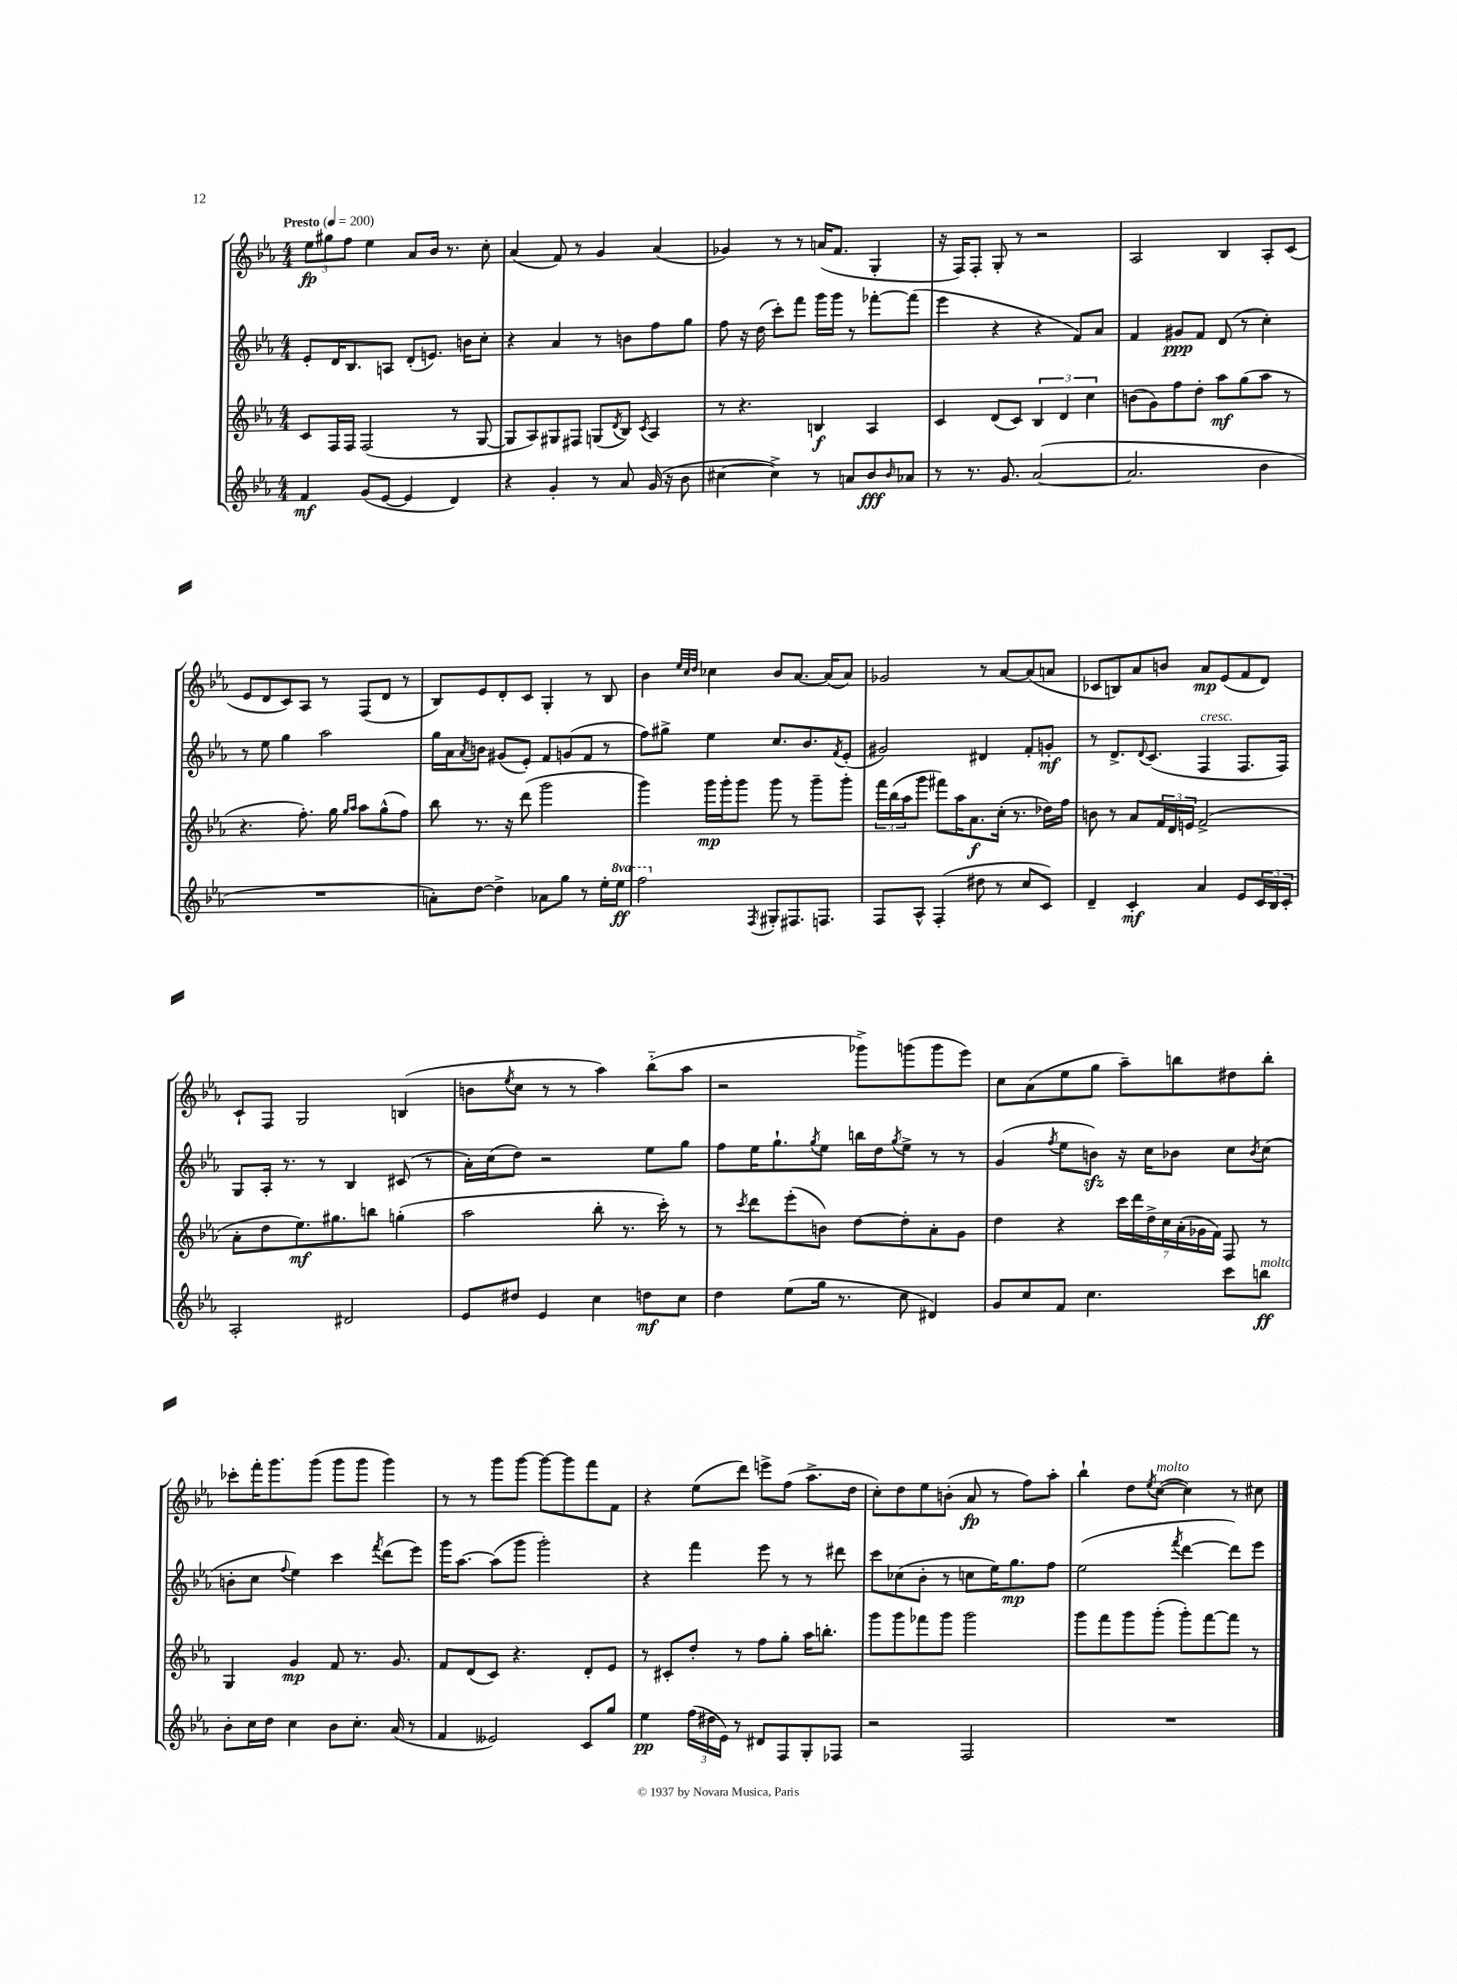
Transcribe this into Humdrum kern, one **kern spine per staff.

**kern	**kern	**kern	**kern
*staff4	*staff3	*staff2	*staff1
*clefG2	*clefG2	*clefG2	*clefG2
*k[b-e-a-]	*k[b-e-a-]	*k[b-e-a-]	*k[b-e-a-]
*M4/4	*M4/4	*M4/4	*M4/4
*MM200	*MM200	*MM200	*MM200
4f	8c	8e-'	12ee-
.	.	.	12gg#
.	16F	16d	.
.	.	.	12ff
.	16F	8.B-	.
(8g	(2F	.	4ee-
[8e-	.	8A	.
4e-]	.	(8d'	8a-
.	.	8.e)	16b-
.	.	.	8.r
4d)	8r	.	.
.	.	16b	.
.	[8G	8cc'	8cc'
=	=	=	=
4r	8G]	4r	(4a-
.	8A-)	.	.
4g'	8G#	4a-	8f)
.	8F#	.	8r
8r	(8G	8r	4g
.	8qd	.	.
8a-	8B-)	8b	.
.	8qc	.	.
(16g	4A-	8ff	(4a-
16r	.	.	.
8b-	.	8gg	.
=	=	=	=
[4cc#	8r	8ff	4g-)
.	4.r	16r	.
.	.	(16dd	.
4cc#^])	.	8ccc')	8r
.	.	8fff	8r
8r	4B	16ggg	(16a
.	.	16ggg	8.f
8a	.	8r	.
8b-	4A-	[8fff-'	4G'
16qqb-	.	.	.
8a-	.	(8fff-]	.
=	=	=	=
8r	4c	4eee-	16r
.	.	.	16F)
8.r	.	.	8F'
.	(8d	4r	8G'
8.g	.	.	.
.	8c)	.	8r
([2a-	6B-	4r	2r
.	6d	.	.
.	.	8f)	.
.	6cc	.	.
.	.	8a-	.
=	=	=	=
2.a-]	(8b	4f	2A-
.	8g)	.	.
.	8ff	8g#	.
.	8dd'	8f	.
.	8aa-	(8d	4B-
.	(8gg	8r	.
4b-	8aa-	4cc')	8A-'
.	8r	.	(8c
=	=	=	=
1r	4.r	8r	8e-
.	.	8ee-	8d
.	.	4gg	8c)
.	8.ff')	.	8A-
.	.	2aa-	8r
.	16gg	.	.
.	16qqgg	.	.
.	16qqaa-	.	.
.	8aa-	.	(8F
.	(8gg^^	.	8d
.	8ff)	.	8r
=	=	=	=
8a')	8bb-	16gg	8B-)
.	.	16a-	.
.	.	8qa-	.
[8dd	8.r	8b	8e-
4dd^]	.	(8g#	8d'
.	16r	.	.
.	(8ddd	8e-')	8c
8a-	2ggg	8f	4G'
8gg	.	(8g	.
8r	.	8f	8r
16ee-'	.	8r	8B-
16eee-	.	.	.
=	=	=	=
2fff	4ggg)	8ff)	4b-
.	.	8gg#^	.
.	.	.	32qqee-
.	.	.	32qqcc
.	.	.	32qqdd
.	16ggg	4ee-	4cc-
.	16ggg'	.	.
.	8ggg	.	.
8qF	.	.	.
8G#'	8ggg	8.cc	8b-
8.F#	8r	.	[8.a-
.	.	8.b-	.
.	8ggg~	.	.
8.F	.	.	(16a-]
.	.	8qf	.
.	8ggg'	(8e-'	8a-)
=	=	=	=
8F	24fff	2g#)	2g-
.	(24bb-	.	.
.	24aa-	.	.
8A-^^	8ggg	.	.
(4F'	8fff#)	.	.
.	16aa-	.	.
.	8.a-	.	.
8dd#	.	4d#	8r
8r	(16cc'	.	[8a-
.	8.r	.	.
8cc	.	8f'	(8a-]
8c)	16dd-)	8g'	8a
.	16ff	.	.
=	=	=	=
4d~	8b	8r	8c-
.	8r	8.d^	8B)
4c'	8a-	.	8a-
.	.	8qqd	.
.	.	(8.c	.
.	24f	.	8b
.	24d	.	.
.	24e	.	.
4a-	(2f^	4F	8a-
.	.	.	(8e-
8e-	.	8.F	8f
24c	.	.	8d)
24B-	.	.	.
.	.	16F)	.
24c'	.	.	.
=	=	=	=
2A-'	8a-'	8G	8c`
.	8dd	16A-'	8F
.	.	8.r	.
.	8.ee-)	.	2G
.	.	8r	.
.	8.gg#	.	.
2d#	.	4B-	.
.	8bb	.	.
.	(4gg'	(8c#	(4B
.	.	8r	.
=	=	=	=
8e-	2aa-	16a-')	8b
.	.	(16cc	.
.	.	.	8qee-
8dd#	.	8dd)	8cc
4e-	.	2r	8r
.	.	.	8r
4cc	8bb-'	.	4aa-)
.	8.r	.	.
8dd	.	8ee-	(8bb-'~
.	16ccc')	.	.
8cc	8r	8gg	8aa-
=	=	=	=
4dd	8r	8ff	2r
.	8qccc	.	.
.	8ddd	16ee-	.
.	.	8.gg`	.
(8ee-	(8eee-'	.	.
.	.	8qgg	.
16gg	8b)	8ee-	.
8.r	.	.	.
.	[8dd	16bb	8ggg-^)
.	.	16dd	.
.	.	8qgg	.
8cc	8dd']	8ee-^	(8ggg
4d#)	8a-'	8r	8ggg
.	8g	8r	8eee-)
=	=	=	=
8g	4dd	(4g	8cc
8cc	.	.	(8a-
.	.	8qff	.
8f	4r	8ee-	8ee-
4.cc	.	8b)	8gg
.	28ccc	16r	8aa-~)
.	28ddd	.	.
.	.	16cc	.
.	28dd^	.	.
.	28cc	.	.
.	.	8b-	8bb
.	(28a-'	.	.
.	28g-	.	.
.	28f)	.	.
8ccc	8F	8cc	8dd#
.	.	8qb-	.
8bb	8r	(8cc	8bb'
=	=	=	=
8b-'	4G	8b'	8ccc-'
16cc	.	8cc	16fff'
16dd	.	.	8.ggg
.	.	8qqff	.
4cc	4g	4ee-)	.
.	.	.	(8ggg
8b-	8f	4ccc	8ggg
8.cc'	8.r	.	8ggg
.	.	8qfff	.
.	.	(8ddd	4ggg)
(16a-	8.g	.	.
8r	.	8eee-)	.
=	=	=	=
4f	8f	16ggg	8r
.	.	[8.aa-	.
.	(8d	.	8r
2e--)	8c)	(8aa-]	8ggg
.	4.r	8ggg	[8ggg
.	.	2ggg')	8ggg_
.	.	.	8ggg]
8c	8d'	.	8fff
8gg	8e-	.	8f
=	=	=	=
4ee-	8r	4r	4r
.	8c#'	.	.
(24ff	8dd'	4fff	(8ee-
24dd#	.	.	.
24e-)	.	.	.
8r	8r	.	8ddd)
8d#	8ff	8eee-	8eee^
8F	8gg'	8r	(8ff
8G'	16aa-	8r	8.aa-^
.	8.bb'	.	.
8F-	.	8ddd#	.
.	.	.	16dd
=	=	=	=
2r	8ggg	8ccc	8cc')
.	8ggg	(8cc-	8dd
.	8fff-	8b-'	8ee-
.	8ggg	8r	(8b'
2F	2ggg	8cc	8a-
.	.	16ee-)	8r
.	.	8.gg	.
.	.	.	8ff)
.	.	8ff	8aa-'
=	=	=	=
1r	8ggg	(2ee-	4bb-`
.	8fff	.	.
.	8ggg	.	8dd
.	.	.	8qee-
.	(8ggg'	.	([8cc
.	.	8qfff	.
.	8ggg')	[4ddd	4cc])
.	[8fff	.	.
.	8fff]	8ddd])	8r
.	8r	8eee-	8cc#
==	==	==	==
*-	*-	*-	*-
